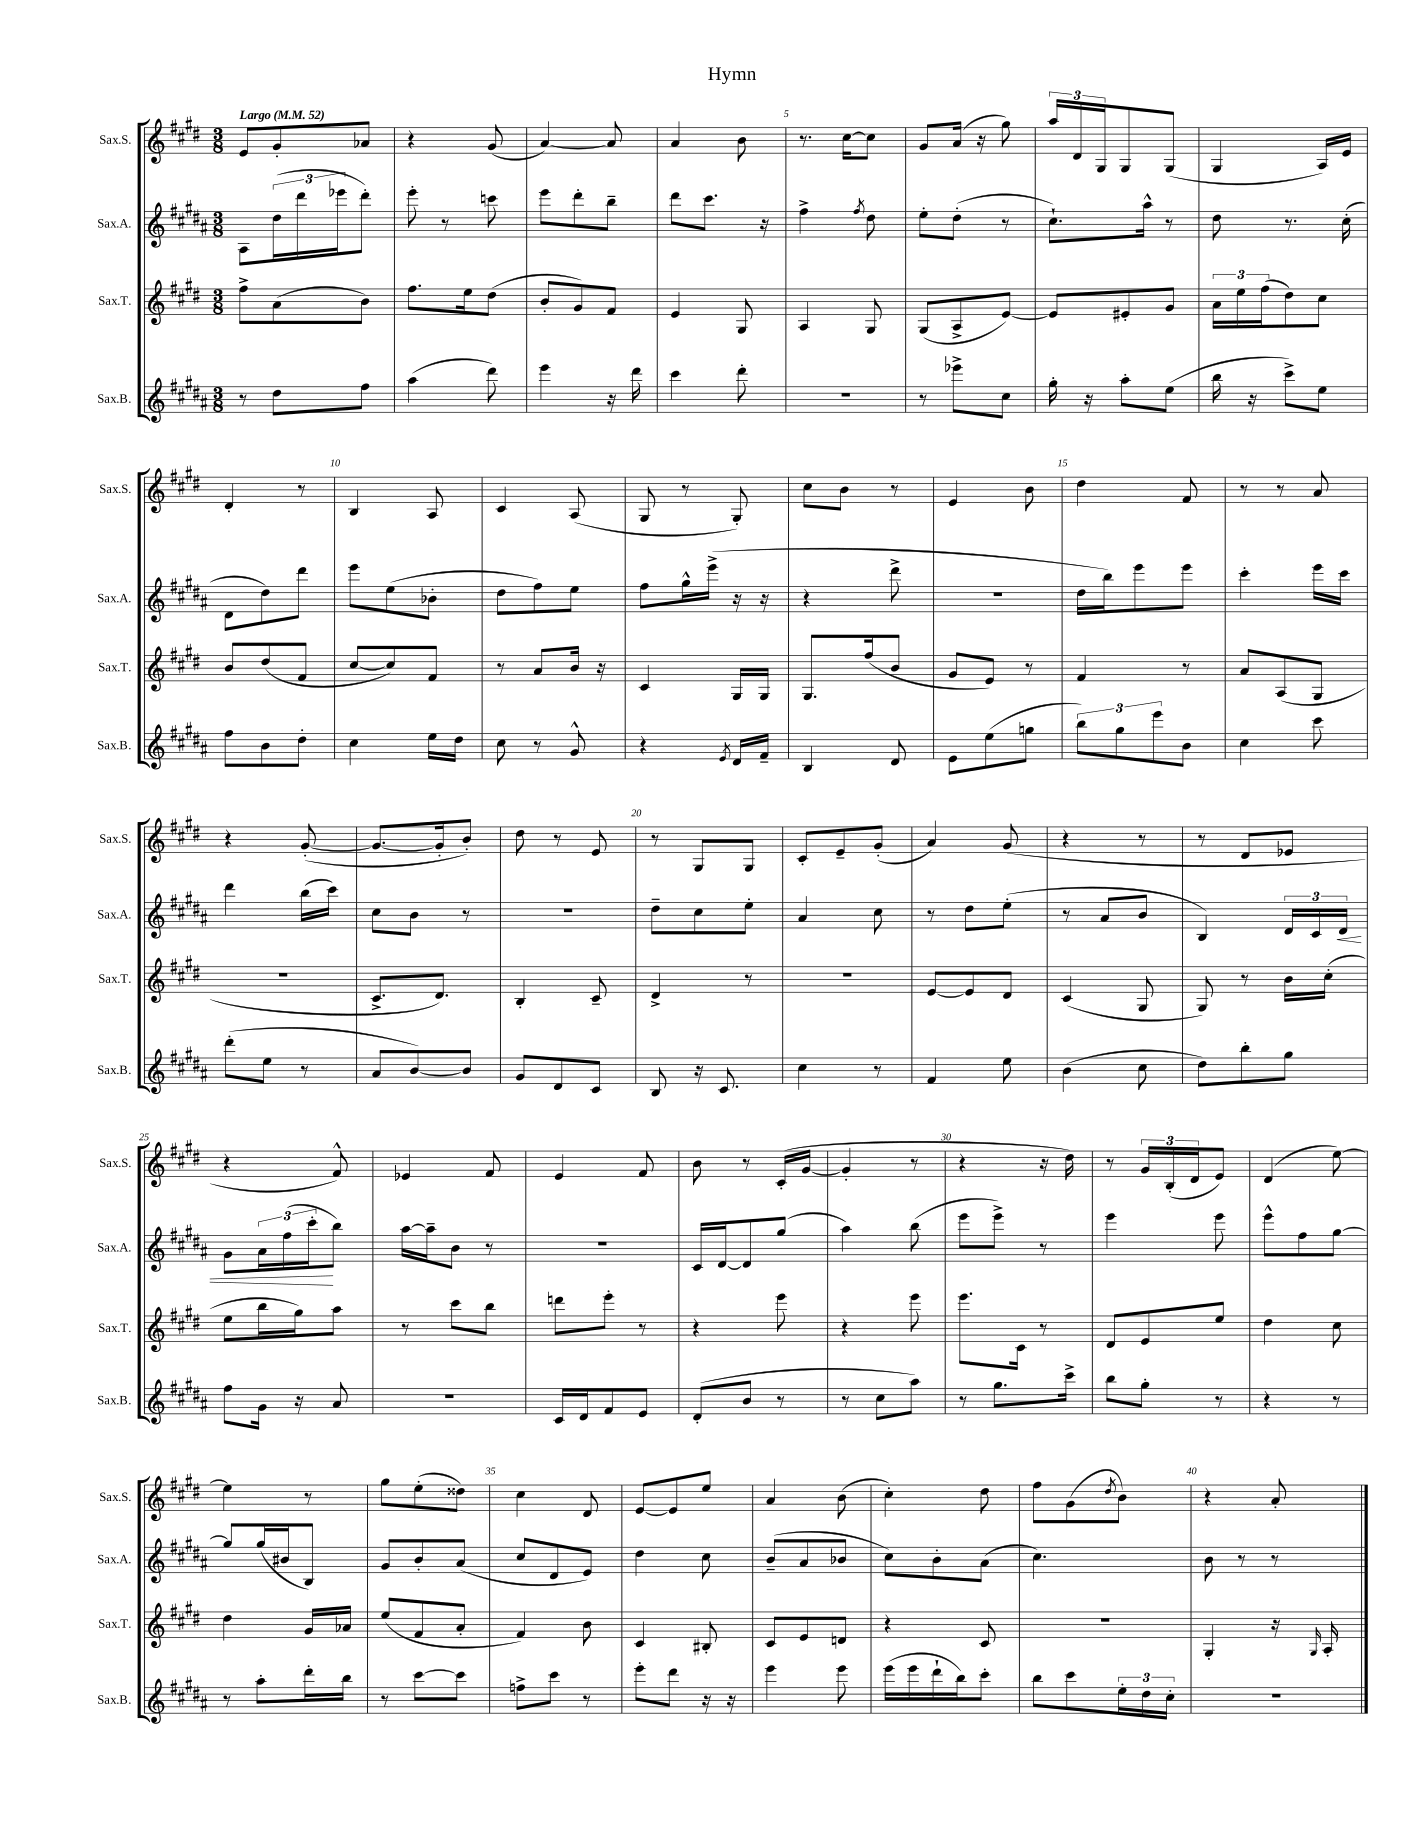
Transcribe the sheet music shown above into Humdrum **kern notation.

**kern	**kern	**kern	**kern
*staff4	*staff3	*staff2	*staff1
*clefG2	*clefG2	*clefG2	*clefG2
*k[f#c#g#d#a#]	*k[f#c#g#d#]	*k[f#c#g#d#a#]	*k[f#c#g#d#]
*M3/8	*M3/8	*M3/8	*M3/8
*MM52	*MM52	*MM52	*MM52
8r	8ff#^\L	8A#\L	8e/L
8dd#\L	(8a\	(24dd#\L	8g#'/
.	.	24ddd#\	.
.	.	24eee-\J	.
8ff#\J	8b\J)	8ddd#'\J)	8a-/J
=	=	=	=
(4aa#\	8.ff#\L	8eee'\	4r
.	.	8r	.
.	16ee\k	.	.
8ddd#\)	(8dd#\J	8ccc\	(8g#/
=	=	=	=
4eee\	8b'/L	8eee\L	[4a/)
.	8g#/)	8ddd#'\	.
16r	8f#/J	8bb~\J	8a/]
16ddd#\	.	.	.
=	=	=	=
4ccc#\	4e/	8ddd#\L	4a/
.	.	8.ccc#\J	.
8ddd#'\	8G#/	.	8b\
.	.	16r	.
=	=	=	=
4.r	4A/	4ff#^\	8.r
.	.	.	[16cc#\LK
.	.	8qff#/	.
.	8G#/	8dd#\	8cc#\]J
=	=	=	=
8r	(8G#/L	8ee'\L	8g#/L
8eee-^\L	8A^/	(8dd#'\J	(16a/Jk
.	.	.	16r
8cc#\J	[8e/J)	8r	8gg#\)
=	=	=	=
16gg#'\	8e/]L	8.cc#`\L)	24aa/LL
.	.	.	24d#/
16r	.	.	.
.	.	.	24G#/J
8aa#'\L	8e#'/	.	8G#/
.	.	16aa#^^\Jk	.
(8ee\J	8g#/J	8r	(8G#/J
=	=	=	=
16bb\	24a\LL	8dd#\	4G#/
.	24ee\	.	.
16r	.	.	.
.	(24ff#\J	.	.
8ccc#^\L)	8dd#\)	8.r	.
8ee\J	8cc#\J	.	16A/LL)
.	.	(16cc#'\	16e/JJ
=	=	=	=
8ff#\L	8b/L	8d#\L	4d#'/
8b\	(8dd#/	8dd#\)	.
8dd#'\J	8f#/J	8ddd#\J	8r
=	=	=	=
4cc#\	[8cc#/L	8eee\L	4B/
.	8cc#/])	(8ee\	.
16ee\LL	8f#/J	8b-'\J	8A/
16dd#\JJ	.	.	.
=	=	=	=
8cc#\	8r	8dd#\L	4c#/
8r	8a/L	8ff#\)	.
8g#^^/	16b/Jk	8ee\J	(8A/
.	16r	.	.
=	=	=	=
4r	4c#/	8ff#\L	8G#/
.	.	16gg#^^\L	8r
.	.	(16eee^\JJ	.
8qe/	.	.	.
16d#/LL	16G#/LL	16r	8G#'/)
16f#~/JJ	16G#/JJ	16r	.
=	=	=	=
4B/	8.G#/L	4r	8cc#\L
.	.	.	8b\J
.	(16ff#/k	.	.
8d#/	8b/J	8ddd#^\	8r
=	=	=	=
8e\L	8g#/L	4.r	4e/
(8ee\	8e/J)	.	.
8gg\J	8r	.	8b\
=	=	=	=
12bb\L)	4f#/	16dd#\LL	4dd#\
.	.	16bb\J)	.
12gg#\	.	.	.
.	.	8eee\	.
12eee\	.	.	.
8b\J	8r	8eee\J	8f#/
=	=	=	=
4cc#\	8a/L	4ccc#'\	8r
.	(8A/	.	8r
8ccc#\	8G#/J	16eee\LL	8a/
.	.	16ccc#\JJ	.
=	=	=	=
(8ddd#'\L	4.r	4ddd#\	4r
8ee\J	.	.	.
8r	.	(16bb\LL	([8g#'/
.	.	16ccc#\JJ)	.
=	=	=	=
8a#/L	8.c#^/L	8cc#\L	8.g#/_L
[8b/)	.	8b\J	.
.	8.d#/J)	.	16g#'/]k
8b/]J	.	8r	8b'/J)
=	=	=	=
8g#/L	4B'/	4.r	8dd#\
8d#/	.	.	8r
8c#/J	8c#~/	.	8e/
=	=	=	=
8B/	4d#^/	8dd#~\L	8r
16r	.	8cc#\	8G#/L
8.c#/	.	.	.
.	8r	8ee'\J	8G#/J
=	=	=	=
4cc#\	4.r	4a#/	8c#'/L
.	.	.	8e~/
8r	.	8cc#\	(8g#'/J
=	=	=	=
4f#/	[8e/L	8r	4a/)
.	8e/]	8dd#\L	.
8ee\	8d#/J	(8ee'\J	(8g#/
=	=	=	=
(4b\	(4c#/	8r	4r
.	.	8a#/L	.
8cc#\	8G#/	8b/J	8r
=	=	=	=
8dd#\L)	8G#/)	4B/)	8r
8bb'\	8r	.	8d#/L
8gg#\J	16b\LL	24d#/LL	8e-/J
.	.	24c#/	.
.	(16cc#'\JJ	.	.
.	.	24d#/JJ	.
=	=	=	=
8ff#\L	8ee\L	8g#\L	4r
16g#\Jk	16bb\L	24a#\L	.
.	.	(24ff#\	.
16r	16gg#\J)	.	.
.	.	24ccc#'\J	.
8a#/	8aa\J	8bb\J)	8f#^^/)
=	=	=	=
4.r	8r	[16aa#\LL	4e-/
.	.	16aa#~\]J	.
.	8ccc#\L	8b\J	.
.	8bb\J	8r	8f#/
=	=	=	=
16c#/LL	8ddd\L	4.r	4e/
16d#/J	.	.	.
8f#/	8eee'\J	.	.
8e/J	8r	.	8f#/
=	=	=	=
(8d#'/L	4r	16c#/LL	8b\
.	.	[16d#/J	.
8b/J	.	8d#/]	8r
8r	8eee\	(8gg#/J	(16c#'/LL
.	.	.	[16g#/JJ
=	=	=	=
8r	4r	4aa#\)	4g#'/]
8cc#\L	.	.	.
8aa#\J)	8eee\	(8bb\	8r
=	=	=	=
8r	8.eee\L	8eee\L	4r
8.gg#\L	.	8eee^\J)	.
.	16c#\Jk	.	.
.	8r	8r	16r
16ccc#^\Jk	.	.	16dd#\)
=	=	=	=
8bb\L	8d#/L	4eee\	8r
8gg#'\J	8e/	.	24g#/LL
.	.	.	(24B'/
.	.	.	24d#/J
8r	8ee/J	8eee\	8e/J)
=	=	=	=
4r	4dd#\	8eee^^\L	(4d#/
.	.	8ff#\	.
8r	8cc#\	[8gg#\J	[8ee\)
=	=	=	=
8r	4dd#\	8gg#/]L	4ee\]
8aa#'\L	.	(16gg#/L	.
.	.	16b#/J	.
16ddd#'\L	16g#/LL	8B/J)	8r
16bb\JJ	16a-/JJ	.	.
=	=	=	=
8r	(8ee/L	8g#/L	8gg#\L
[8ccc#\L	8f#/	8b'/	(8ee'\
8ccc#\]J	8a'/J	(8a#/J	8dd##\J)
=	=	=	=
8ff^\L	4f#/)	8cc#/L	4cc#\
8ccc#\J	.	8d#/	.
8r	8b\	8e/J)	8d#/
=	=	=	=
8eee'\L	4c#/	4dd#\	[8e/L
8ddd#\J	.	.	8e/]
16r	8B#'/	8cc#\	8ee/J
16r	.	.	.
=	=	=	=
4eee\	8c#/L	(8b~/L	4a/
.	8e/	8a#/	.
8eee\	8d/J	8b-/J	(8b\
=	=	=	=
(16eee\LL	4r	8cc#\L)	4cc#'\)
16eee\	.	.	.
16ddd#`\	.	8b'\	.
16bb\J)	.	.	.
8ccc#'\J	8c#/	(8a#\J	8dd#\
=	=	=	=
8bb\L	4.r	4.cc#\)	8ff#\L
8ccc#\	.	.	(8g#\
.	.	.	8qdd#/
24ee'\L	.	.	8b\J)
24dd#\	.	.	.
24cc#'\JJ	.	.	.
=	=	=	=
4.r	4G#'/	8b\	4r
.	.	8r	.
.	16r	8r	8a'/
.	16qqG#/	.	.
.	16A'/	.	.
==	==	==	==
*-	*-	*-	*-
